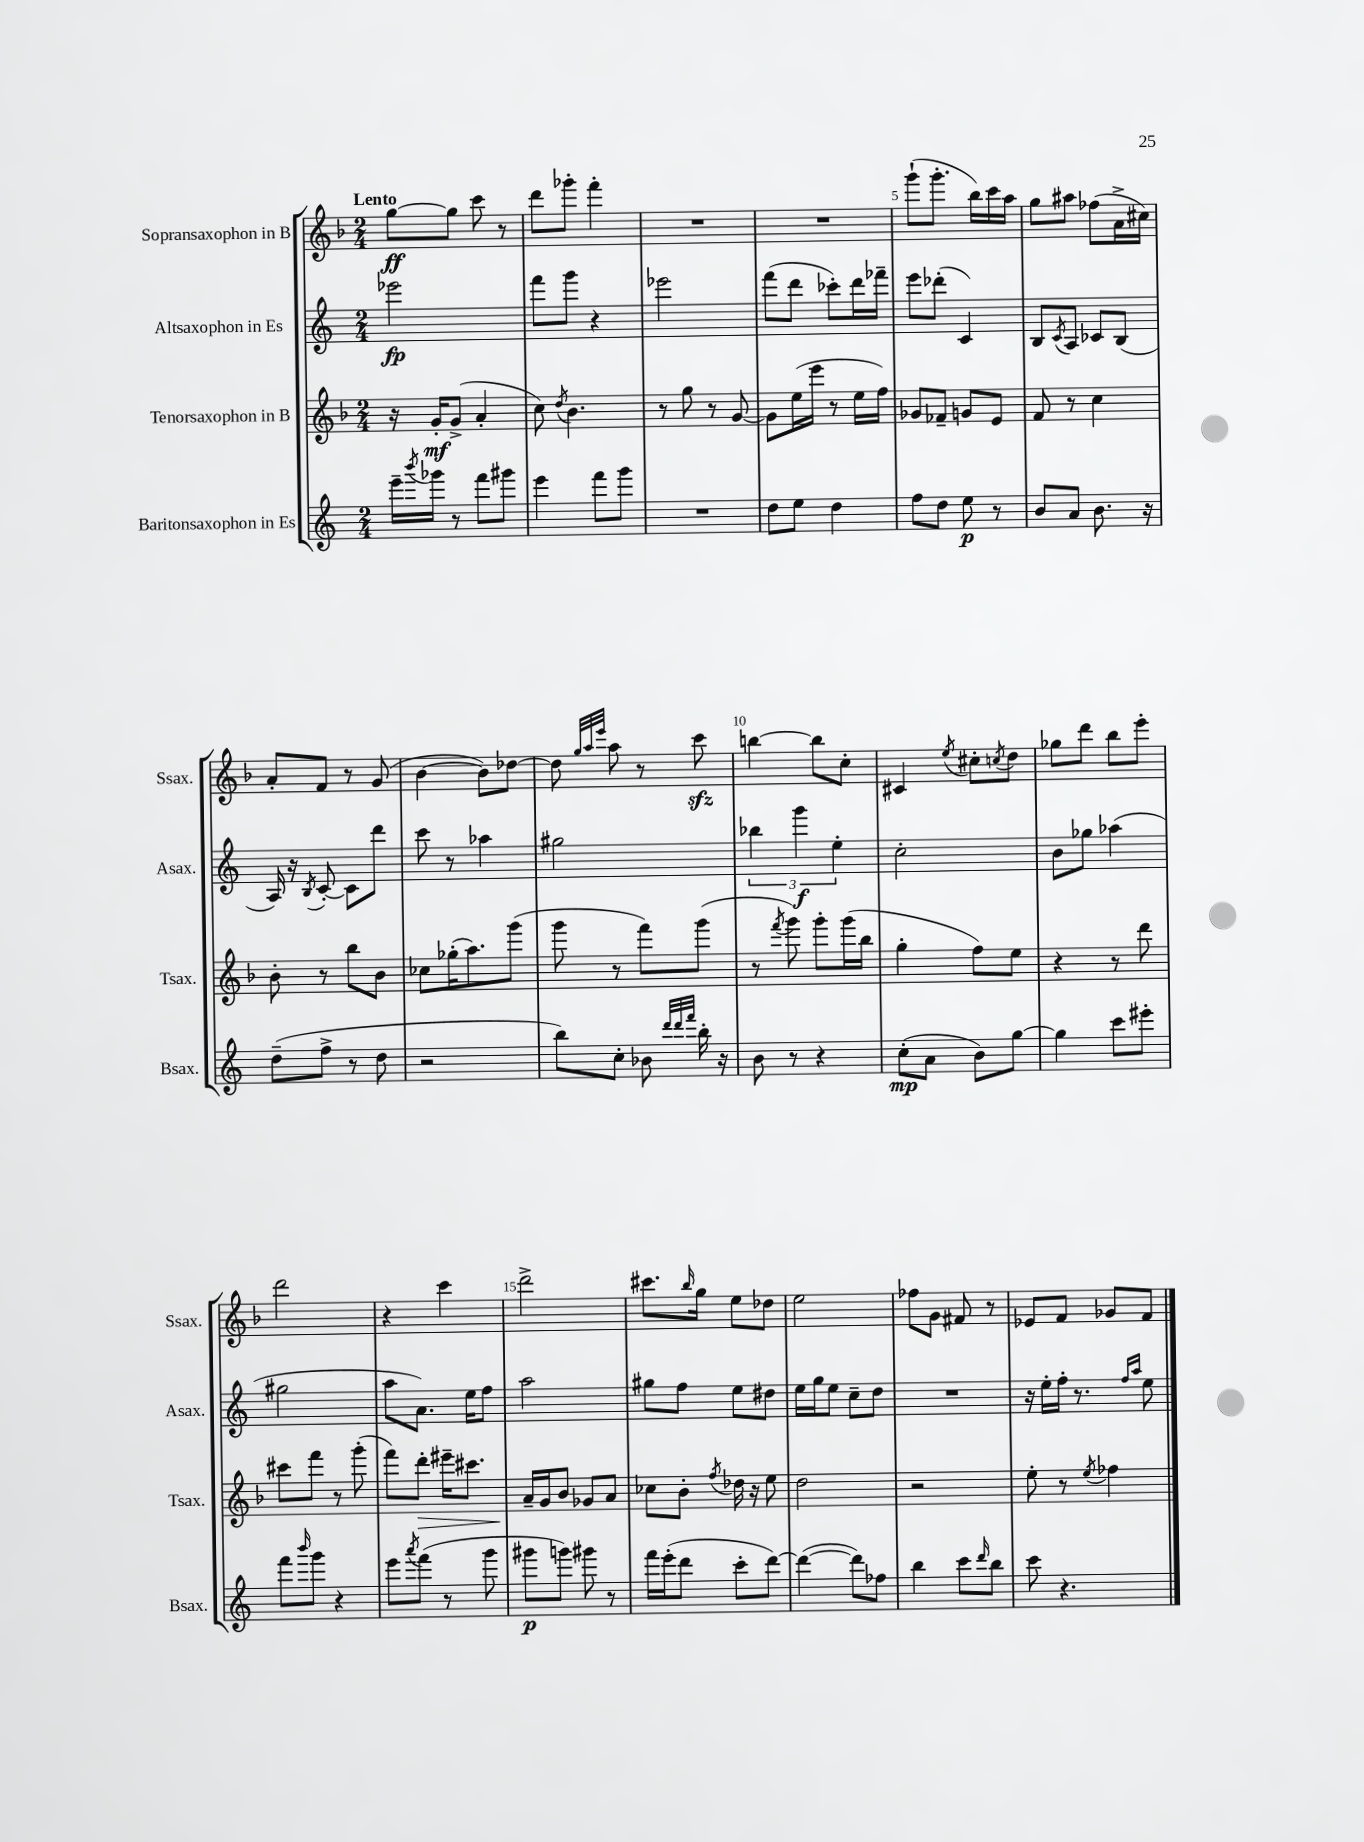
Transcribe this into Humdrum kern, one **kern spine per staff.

**kern	**kern	**kern	**kern
*staff4	*staff3	*staff2	*staff1
*clefG2	*clefG2	*clefG2	*clefG2
*k[]	*k[b-]	*k[]	*k[b-]
*M2/4	*M2/4	*M2/4	*M2/4
16eee~	16r	2eee-	[8gg
8qbbb	.	.	.
16ggg-	16g'	.	.
8r	(8g^	.	8gg]
8fff	4a'	.	8ccc
8ggg#	.	.	8r
=	=	=	=
4eee	8cc)	8fff	8ddd
.	8qdd	.	.
.	4.b-	8ggg	8ggg-'
8fff	.	4r	4fff'
8ggg	.	.	.
=	=	=	=
2r	8r	2eee-	2r
.	8gg	.	.
.	8r	.	.
.	[8g	.	.
=	=	=	=
8dd	8g]	(8fff	2r
8ee	(16ee	8ddd	.
.	16eee	.	.
4dd	8r	8ccc-')	.
.	16ee	16ddd	.
.	16ff)	16fff-~	.
=	=	=	=
8ff	8g-	8eee	(8ggg`
8dd	8f-~	(8ddd-'	8.ggg'
8ee	8g	4c)	.
.	.	.	16bb-)
8r	8e	.	16ccc
.	.	.	16aa
=	=	=	=
8b	8f	8B	8gg
.	.	8qc	.
8a	8r	8A	8aa#
8.b	4cc	8c-	(8ff-
.	.	(8B	16a^
16r	.	.	16cc#)
=	=	=	=
(8dd~	8b-'	16A)	8a'
.	.	16r	.
.	.	8qB	.
8ff^	8r	[8c'	8f
8r	8bb-	8c]	8r
8dd	8b-	8ddd	(8g
=	=	=	=
2r	8cc-	8ccc	[4b-
.	(16gg-'	8r	.
.	8.aa)	.	.
.	.	4aa-	8b-])
.	(8ggg	.	[8dd-
=	=	=	=
8bb)	8ggg	2gg#	8dd-]
.	.	.	32qqgg
.	.	.	32qqaa
.	.	.	32qqeee
8cc'	8r	.	8aa
8b-	8fff)	.	8r
32qqddd	.	.	.
32qqddd	.	.	.
32qqfff	.	.	.
16bb'	(8ggg	.	8ccc
16r	.	.	.
=	=	=	=
8b	8r	6bb-	[4bb
.	8qfff	.	.
8r	8ggg)	.	.
.	.	6ggg	.
4r	8ggg'	.	8bb]
.	.	6ee'	.
.	(16ggg	.	8cc'
.	16bb-	.	.
=	=	=	=
(8cc'	4gg'	2cc'	4c#
8a	.	.	.
.	.	.	8qee
8b)	8ff)	.	8cc#'
.	.	.	8qcc
[8gg	8ee	.	8dd
=	=	=	=
4gg]	4r	8b	8gg-
.	.	8gg-	8ddd
8ccc	8r	(4aa-	8bb-
8eee#'	8ddd	.	8eee'
=	=	=	=
8fff	8ccc#	2gg#	2ddd
16qqbbb	.	.	.
8ggg	8fff	.	.
4r	8r	.	.
.	(8ggg'	.	.
=	=	=	=
8eee	8fff)	8aa	4r
8qaaa	.	.	.
(8fff	8ddd'	8.a)	.
8r	16eee#~	.	4ccc
.	8.ccc#	16ee	.
8ggg	.	8ff	.
=	=	=	=
8ggg#	16a~	2aa	2ddd^
.	16g	.	.
8ggg)	8b-	.	.
8ggg#	8g-	.	.
8r	8a	.	.
=	=	=	=
16fff	8cc-	8gg#	8.ccc#
(16eee'	.	.	.
8ddd	8b-'	8ff	.
.	.	.	16qqbb-
.	.	.	16gg
.	8qff	.	.
8ccc'	16dd-	8ee	8ee
.	16r	.	.
[8ddd)	8ee	8dd#	8dd-
=	=	=	=
(4ddd_	2dd	16ee	2ee
.	.	16gg	.
.	.	8ee	.
8ddd])	.	8cc~	.
8ff-	.	8dd	.
=	=	=	=
4bb	2r	2r	8ff-
.	.	.	8g
8ccc	.	.	8f#
16qqddd	.	.	.
8bb	.	.	8r
=	=	=	=
8ccc	8ee'	16r	8e-
.	.	16ee'	.
4.r	8r	16ff'	8f
.	.	8.r	.
.	8qee	.	.
.	4ff-	.	8g-
.	.	16qqff	.
.	.	16qqaa	.
.	.	8ee	8f
==	==	==	==
*-	*-	*-	*-
